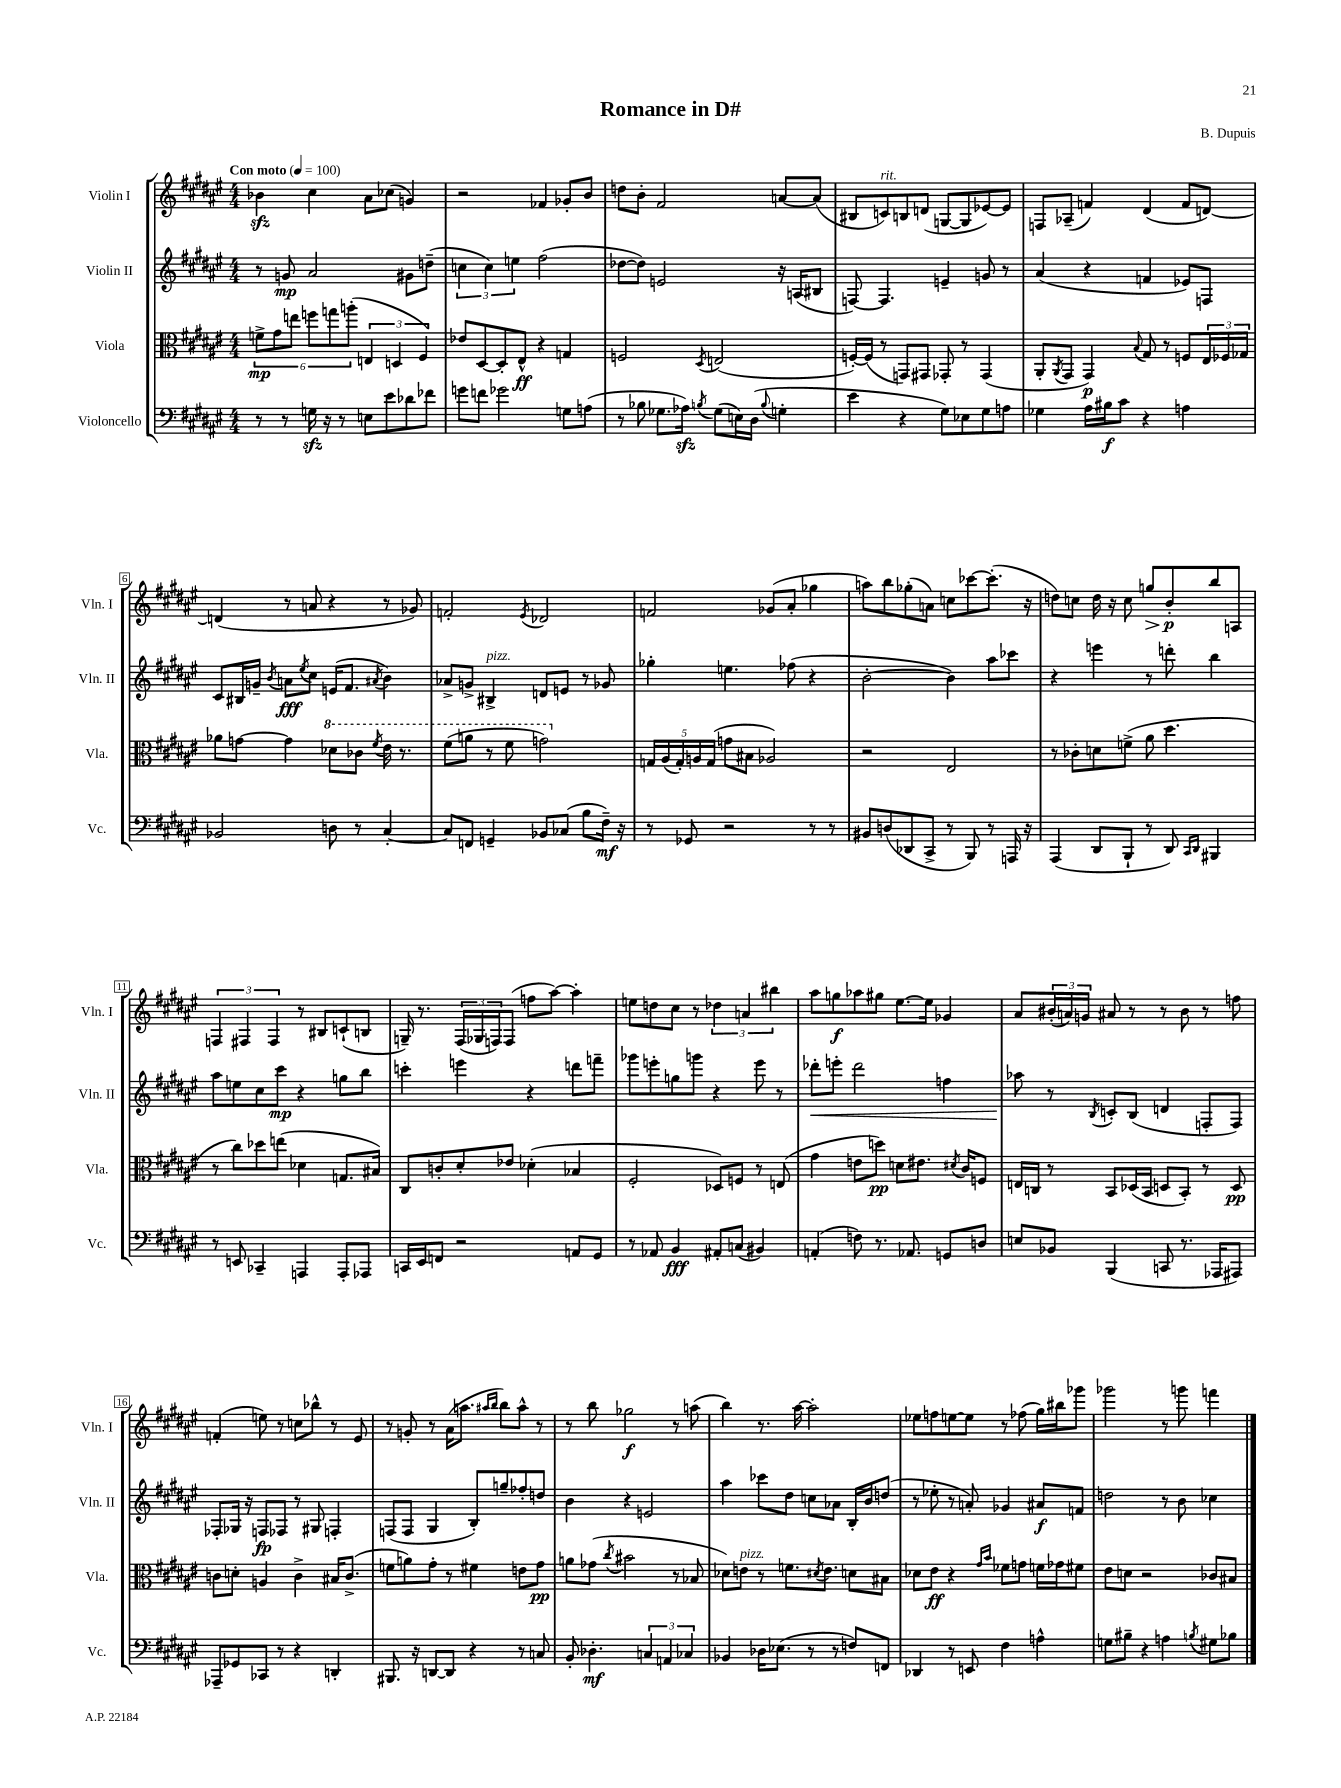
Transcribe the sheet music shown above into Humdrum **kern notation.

**kern	**dynam	**kern	**dynam	**kern	**dynam	**kern	**dynam
*part4	*part4	*part3	*part3	*part2	*part2	*part1	*part1
*staff4	*staff4	*staff3	*staff3	*staff2	*staff2	*staff1	*staff1
*I"Violoncello	*	*I"Viola	*	*I"Violin II	*	*I"Violin I	*
*I'Vc.	*	*I'Vla.	*	*I'Vln. II	*	*I'Vln. I	*
*clefF4	*	*clefC3	*	*clefG2	*	*clefG2	*
*k[f#c#g#d#a#e#]	*	*k[f#c#g#d#a#e#]	*	*k[f#c#g#d#a#e#]	*	*k[f#c#g#d#a#e#]	*
*M4/4	*	*M4/4	*	*M4/4	*	*M4/4	*
*MM100	*	*MM100	*	*MM100	*	*MM100	*
=1	=1	=1	=1	=1	=1	=1	=1
!	!	!	!	!	!	!LO:TX:a:B:t=Con moto	!
8r	.	12fn^\L	mp	8r	.	4b-Xzz\	.
.	.	12g#\	.	.	.	.	.
8r	.	.	.	8gn/	mp	.	.
.	.	12een\J	.	.	.	.	.
16Gnzz\	.	12ffn\L	.	2a#/	.	4cc#\	.
16r	.	.	.	.	.	.	.
.	.	12ggn\	.	.	.	.	.
8r	.	.	.	.	.	.	.
.	.	(12aan'\J	.	.	.	.	.
8En\L	.	6En/	.	.	.	8a#\L	.
8e#\	.	.	.	.	.	(8cc-X\J	.
.	.	6Dn/	.	.	.	.	.
8d-X\	.	.	.	8g#X\L	.	4gn/)	.
.	.	6F#/)	.	.	.	.	.
8f-X\J	.	.	.	(8ddn~\J	.	.	.
=2	=2	=2	=2	=2	=2	=2	=2
8gn\L	.	8e-X/L	.	6ccn\	.	2r	.
8fn\J	.	[8D#/	.	.	.	.	.
.	.	.	.	6cc\)	.	.	.
2g-X\	.	8D#'/]	.	.	.	.	.
.	.	.	.	6een\	.	.	.
.	.	8E#^^/J	ff	.	.	.	.
.	.	4r	.	(2ff#\	.	4f-X/	.
8Gn\L	.	4Gn/	.	.	.	8g-X'/L	.
(8An\J	.	.	.	.	.	8b/J	.
=3	=3	=3	=3	=3	=3	=3	=3
8r	.	2Fn/	.	[8dd-X\L	.	8ddn\L	.
8B-X\	.	.	.	8dd-\J])	.	8b'\J	.
8.G-X\L	.	.	.	2en/	.	2f#/	.
16A-Xzz\Jk)	.	.	.	.	.	.	.
8qBn/	.	8qD#/	.	.	.	.	.
(8G-\L	.	(2En/	.	.	.	.	.
16En\L)	.	.	.	.	.	.	.
(16D#\JJ	.	.	.	.	.	.	.
8qqB/	.	.	.	.	.	.	.
4Gn'\	.	.	.	16r	.	[8an/L	.
.	.	.	.	(16An/KL	.	.	.
.	.	.	.	8B#X/J	.	(8a/J]	.
=4	=4	=4	=4	=4	=4	=4	=4
4e#\	.	[16Fn'/LL)	.	[8Fn/)	.	8B#X/L	.
.	.	(16F/JJ]	.	.	.	.	.
!	!	!	!	!	!	!LO:TX:a:i:t=rit.	!
.	.	8r	.	4.F/]	.	8cn/)	.
4r	.	8GGn/L)	.	.	.	8Bn/	.
.	.	8GG#X/J	.	.	.	(8dn/J	.
8G#\L)	.	8GG-X'/	.	4en~/	.	[8Gn/L	.
8E-X\	.	8r	.	.	.	8G/]	.
8G#\	.	(4GG-/	.	8gn/	.	[8e-X/)	.
8An\J	.	.	.	8r	.	8e-/J]	.
=5	=5	=5	=5	=5	=5	=5	=5
4G-X\	.	8AA#'/L	.	(4a#/	.	8Fn/L	.
.	.	8qAA#/	.	.	.	.	.
.	.	8GG#/J	.	.	.	(8A-X~/J	.
16A#\LL	.	4GG#/)	p	4r	.	4fn/)	.
16B#X\J	f	.	.	.	.	.	.
8c#\J	.	.	.	.	.	.	.
.	.	8qqB/	.	.	.	.	.
4r	.	8G#/	.	4fn/	.	(4d#/	.
.	.	8r	.	.	.	.	.
4An\	.	8Fn/L	.	8e-X/L)	.	8f/L	.
.	.	24E#/L	.	8Fn/J	.	[8dn/J)	.
.	.	24F-X/	.	.	.	.	.
.	.	24G-X/JJ	.	.	.	.	.
!!LO:LB:g=z
=6	=6	=6	=6	=6	=6	=6	=6
2BB-X/	.	8a-X\L	.	8c#/L	.	(4dn/]	.
.	.	[8gn\J	.	16B#X/L	.	.	.
.	.	.	.	16gn~/JJ	.	.	.
.	.	.	.	8qb/	.	.	.
.	.	4g\]	.	8an\L	fff	8r	.
.	.	.	.	8qee#/	.	.	.
.	.	.	.	8cc#\J	.	8an/	.
*	*	*8va	*	*	*	*	*
8Dn\	.	8dd-X\L	.	(16en/KL	.	4r	.
.	.	.	.	8.f#/J	.	.	.
8r	.	8cc-X\J	.	.	.	.	.
.	.	8qff#/	.	8qa#X/	.	.	.
[4C#'/	.	16ee#\	.	4b\)	.	8r	.
.	.	8.r	.	.	.	.	.
.	.	.	.	.	.	8g-X/)	.
=7	=7	=7	=7	=7	=7	=7	=7
8C#/L]	.	(8ff#\L	.	8a-X^/L	.	2fn'/	.
8FFn/J	.	8aan\J	.	8gn^/J	.	.	.
!	!	!	!	!LO:TX:a:i:t=pizz.	!	!	!
4GGn~/	.	8r	.	4B#X^/	.	.	.
.	.	8ff#\	.	.	.	.	.
.	.	.	.	.	.	8qe#/	.
8BB-X/L	.	2ggn\)	.	8dn/L	.	2d-X/	.
(8C-X/J	.	.	.	8en/J	.	.	.
8B\L	.	.	.	8r	.	.	.
16F#~\Jk)	mf	.	.	8g-X/	.	.	.
16r	.	.	.	.	.	.	.
=8	=8	=8	=8	=8	=8	=8	=8
*	*	*X8va	*	*	*	*	*
8r	.	20Gn/LL	.	4gg-X'\	.	2fn/	.
.	.	(20A#/	.	.	.	.	.
.	.	20G'/)	.	.	.	.	.
8GG-X/	.	.	.	.	.	.	.
.	.	20An/	.	.	.	.	.
.	.	(20G/JJ	.	.	.	.	.
2r	.	8gn\L	.	4.een\	.	.	.
.	.	8B#X\J	.	.	.	.	.
.	.	2A-X/)	.	.	.	(8g-X/L	.
.	.	.	.	(8ff-X\	.	8a#'/J	.
8r	.	.	.	4r	.	4gg-X\	.
8r	.	.	.	.	.	.	.
=9	=9	=9	=9	=9	=9	=9	=9
8BB#X/L	.	2r	.	[2b'\	.	8aan\L)	.
(8Dn/	.	.	.	.	.	8bb\	.
8DD-X/	.	.	.	.	.	(8gg-X'\	.
8CC#^/J	.	.	.	.	.	8an\J)	.
8r	.	2E#/	.	4b\])	.	8ccn\L	.
8BBB/)	.	.	.	.	.	[8ccc-X\	.
8r	.	.	.	8aa#\L	.	(8.ccc-'\J]	.
16AAAn/	.	.	.	8ccc-X\J	.	.	.
16r	.	.	.	.	.	16r	.
=10	=10	=10	=10	=10	=10	=10	=10
(4AAA#/	.	8r	.	4r	.	8ddn\L)	.
.	.	8c-X'\L	.	.	.	8ccn\J	.
8DD#/L	.	8dn\	.	4eeen\	.	16dd\	.
.	.	.	.	.	.	16r	.
8BBB`/J	.	(8fn^\J	.	.	.	8cc\	.
!	!	!	!	!	!	!	!LO:HP:b
8r	.	8a#\	.	8r	.	8ggn/L	>
8DD#/)	.	4.dd#\	.	8dddn'\	.	8b'/	p
16qqCC#/LL	.	.	.	.	.	.	.
16qqDD#/JJ	.	.	.	.	.	.	.
4BBB#X/	.	.	.	4bb\	.	8bb/	]
.	.	.	.	.	.	8An/J	.
!!LO:LB:g=z
=11	=11	=11	=11	=11	=11	=11	=11
8r	.	8r	.	8aa#\L	.	6Fn/	.
8EEn/	.	8cc#\L)	.	8een\	.	.	.
.	.	.	.	.	.	6F#X/	.
4CC-X~/	.	8dd-X\	.	8cc#\	.	.	.
.	.	.	.	.	.	6F#/	.
.	.	(8een\J	.	8ccc#\J	mp	.	.
4AAAn/	.	4d-X\	.	4r	.	8r	.
.	.	.	.	.	.	8B#X/L	.
8AAA'/L	.	8.Gn/L	.	8ggn\L	.	(8cn`/	.
8AAA-X/J	.	.	.	8bb\J	.	8Bn/J	.
.	.	16B#X/Jk)	.	.	.	.	.
=12	=12	=12	=12	=12	=12	=12	=12
16CCn/LL	.	8C#/L	.	4cccn'\	.	16Gn~/)	.
16EE#/J	.	.	.	.	.	8.r	.
8FFn/J	.	8cn'/	.	.	.	.	.
2r	.	8d#'/	.	4eeen\	.	(24F#/LL	.
.	.	.	.	.	.	24G-X/	.
.	.	.	.	.	.	24Fn/J)	.
.	.	8e-X/J	.	.	.	(8F/J	.
.	.	(4d-X'\	.	4r	.	8ffn\L	.
.	.	.	.	.	.	[8aa#\J)	.
8AAn/L	.	4B-X/	.	8dddn\L	.	4aa#'\]	.
8GG#/J	.	.	.	8fffn~\J	.	.	.
=13	=13	=13	=13	=13	=13	=13	=13
8r	.	2F#'/	.	8ggg-X\L	.	8een\L	.
8AA-X/	.	.	.	8eeen'\	.	8ddn\	.
4BB/	fff	.	.	8ggn\	.	8cc#\J	.
.	.	.	.	8gggn\J	.	8r	.
8AA#X'/L	.	8D-X/L)	.	4r	.	6dd-X\	.
(8Cn/J	.	8Fn/J	.	.	.	.	.
.	.	.	.	.	.	6an/	.
4BB#X/)	.	8r	.	8eee\	.	.	.
.	.	.	.	.	.	6bb#X\	.
.	.	(8En/	.	8r	.	.	.
=14	=14	=14	=14	=14	=14	=14	=14
!	!	!	!	!	!LO:HP:b	!	!
(4AAn'/	.	4g#\	.	8ddd-X'\L	<	8aa#\L	.
.	.	.	.	8eeen'\J	.	8ggn\	f
8Fn\)	.	8en\L	.	2ddd-\	.	8aa-X\	.
8.r	.	8ddn\J)	pp	.	.	8gg#X\J	.
.	.	8dn\L	.	.	.	[8.ee#\L	.
8.AA-X/	.	.	.	.	.	.	.
.	.	8.e#X\J	.	.	.	.	.
.	.	.	.	.	.	16ee#\Jk]	.
8GGn/L	.	.	.	4ffn\	.	4g-X/	.
.	.	8qd#X/	.	.	.	.	.
.	.	16c#/KL	.	.	.	.	.
8Dn/J	.	8Fn/J	.	.	.	.	.
=15	=15	=15	=15	=15	=15	=15	=15
8En/L	.	16En/LL	.	8aa-X\	.	8a#/L	.
.	.	16Cn/JJ	.	.	.	.	.
8BB-X/J	.	8r	.	8r	[	(24b#X'/L	.
.	.	.	.	.	.	24an/)	.
.	.	.	.	.	.	24gn/JJ	.
.	.	.	.	8qB/	.	.	.
(4BBB/	.	8BB/L	.	8cn'/L	.	8a#X/	.
.	.	(16D-X/L	.	(8B/J	.	8r	.
.	.	16BB/JJ	.	.	.	.	.
8CCn/	.	8Dn/L	.	4dn/	.	8r	.
8.r	.	8BB'/J)	.	.	.	8b#\	.
.	.	8r	.	8Fn'/L	.	8r	.
16AAA-X/KL	.	.	.	.	.	.	.
8AAA#X/J)	.	8D/	pp	8F/J)	.	8ffn\	.
!!LO:LB:g=z
=16	=16	=16	=16	=16	=16	=16	=16
8AAA-X~/L	.	8cn\L	.	8F-X'/L	.	(4fn'/	.
8GG-X/	.	8dn'\J	.	16G-X/Jk	.	.	.
.	.	.	.	16r	.	.	.
8CC-X/J	.	4An/	.	8Fn/L	fp	8een\)	.
8r	.	.	.	8F-X/J	.	8r	.
4r	.	4c^\	.	8r	.	8ccn\L	.
.	.	.	.	8G#X/	.	8bb-X^^\J	.
4DDn'/	.	16B#X/KL	.	4Fn'/	.	8r	.
.	.	(8.c^/J	.	.	.	.	.
.	.	.	.	.	.	8e#/	.
=17	=17	=17	=17	=17	=17	=17	=17
8.BBB#X/	.	8fn\L	.	(8Fn/L	.	8r	.
.	.	8an\)	.	8F/J	.	8gn'/	.
16r	.	.	.	.	.	.	.
[8DDn/L	.	8g#'\J	.	4G#/	.	8r	.
8DD/J]	.	8r	.	.	.	(16a#\KL	.
.	.	.	.	.	.	8.aan\J	.
4r	.	4f#X\	.	8B'/L)	.	.	.
.	.	.	.	.	.	16qqaa#X/LL	.
.	.	.	.	.	.	16qqbb/JJ	.
.	.	.	.	8ggn~/	.	8bb\L)	.
8r	.	8en\L	.	8ff-X'/	.	8aa#^^\J	.
8Cn/	.	8g#\J	pp	8ddn/J	.	8r	.
=18	=18	=18	=18	=18	=18	=18	=18
8BB'/	.	8an\L	.	4b\	.	8r	.
4.D-X'\	mf	(8g-X\J	.	.	.	8bb\	.
.	.	8qcc#/	.	.	.	.	.
.	.	2b#X\	.	4r	.	2gg-X\	f
6Cn/	.	.	.	2en/	.	.	.
6AAn/	.	.	.	.	.	.	.
.	.	8r	.	.	.	8r	.
6C-X/	.	.	.	.	.	.	.
.	.	8B-X/	.	.	.	(8aan\	.
=19	=19	=19	=19	=19	=19	=19	=19
4BB-X/	.	8d-X\L)	.	4aa#\	.	4bb\)	.
!	!	!LO:TX:a:i:t=pizz.	!	!	!	!	!
.	.	8en\J	.	.	.	.	.
16D-X\KL	.	8r	.	8ccc-X\L	.	8.r	.
(8.E-X\J	.	.	.	.	.	.	.
.	.	8.fn\L	.	8dd#\J	.	.	.
.	.	.	.	.	.	[16aa#\	.
8r	.	.	.	8ccn\L	.	2aa#'\]	.
.	.	8qd#X/	.	.	.	.	.
.	.	8.e\J	.	.	.	.	.
8r	.	.	.	8a-X\J	.	.	.
8Fn/L)	.	8dn\L	.	16B'/LL	.	.	.
.	.	.	.	16b/J	.	.	.
8FFn/J	.	8B#X\J	.	(8ddn/J	.	.	.
=20	=20	=20	=20	=20	=20	=20	=20
4DD-X/	.	8d-X\L	.	8r	.	8ee-X\L	.
.	.	8e#\J	ff	8ee-X'\	.	8ffn\	.
8r	.	4r	.	8r	.	[8een\	.
8EEn/	.	.	.	8an'/)	.	8ee\J]	.
.	.	16qqg#/LL	.	.	.	.	.
.	.	16qqb/JJ	.	.	.	.	.
4F#\	.	8f-X\L	.	4g-X/	.	8r	.
.	.	8gn\J	.	.	.	(8ff-X\	.
4An^^\	.	16fn\LL	.	8a#X/L	f	16gg#\LL)	.
.	.	16g-X\J	.	.	.	16bb#X\J	.
.	.	8f#X\J	.	8fn/J	.	8ggg-X\J	.
=21	=21	=21	=21	=21	=21	=21	=21
8Gn\L	.	8e#\L	.	2ddn\	.	2ggg-X\	.
8B#X~\J	.	8dn\J	.	.	.	.	.
4r	.	2r	.	.	.	.	.
4An\	.	.	.	8r	.	8r	.
.	.	.	.	8b\	.	8gggn\	.
8qBn/	.	.	.	.	.	.	.
8G#X\L	.	8c-X/L	.	4cc-X\	.	4fffn\	.
8B-X\J	.	8B#X/J	.	.	.	.	.
==	==	==	==	==	==	==	==
*-	*-	*-	*-	*-	*-	*-	*-
